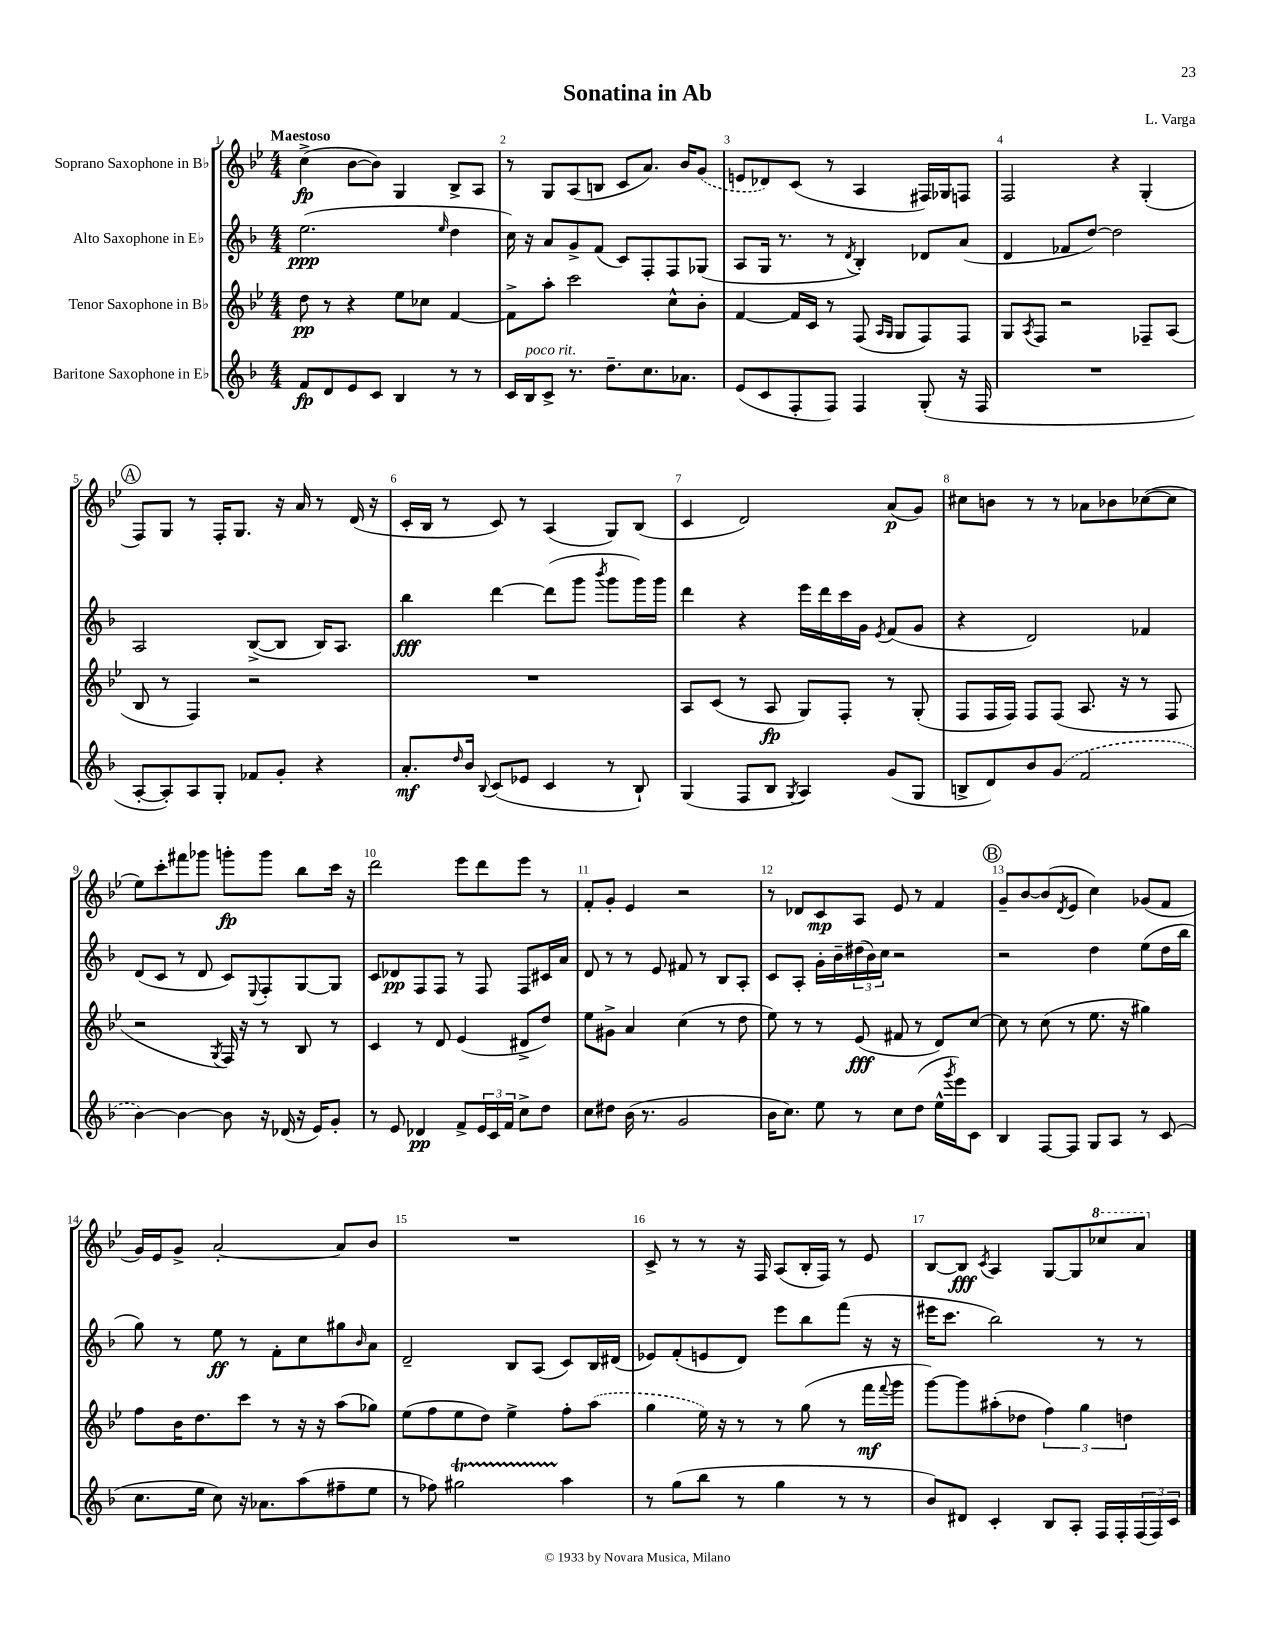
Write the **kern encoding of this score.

**kern	**dynam	**kern	**dynam	**kern	**dynam	**kern	**dynam
*part4	*part4	*part3	*part3	*part2	*part2	*part1	*part1
*staff4	*staff4	*staff3	*staff3	*staff2	*staff2	*staff1	*staff1
*I"Baritone Saxophone in E♭	*	*I"Tenor Saxophone in B♭	*	*I"Alto Saxophone in E♭	*	*I"Soprano Saxophone in B♭	*
*clefG2	*	*clefG2	*	*clefG2	*	*clefG2	*
*k[b-]	*	*k[b-e-]	*	*k[b-]	*	*k[b-e-]	*
*M4/4	*	*M4/4	*	*M4/4	*	*M4/4	*
=1	=1	=1	=1	=1	=1	=1	=1
!	!	!	!	!	!	!LO:TX:a:B:t=Maestoso	!
8f/L	fp	8dd\	pp	(2.ee\	ppp	(4cc^\	fp
8d/	.	8r	.	.	.	.	.
8e/	.	4r	.	.	.	[8b-\L	.
8c/J	.	.	.	.	.	8b-\J])	.
4B-/	.	8ee-\L	.	.	.	4G/	.
.	.	8cc-X\J	.	.	.	.	.
.	.	.	.	16qqee/	.	.	.
8r	.	[4f/	.	4dd\	.	8B-^/L	.
8r	.	.	.	.	.	8A/J	.
=2	=2	=2	=2	=2	=2	=2	=2
16c/LL	.	8f^\L]	.	16cc\)	.	8r	.
!LO:TX:a:i:t=poco rit.	!	!	!	!	!	!	!
16B-/J	.	.	.	16r	.	.	.
8c^/J	.	8aa'\J	.	8a/L	.	8G/L	.
8.r	.	2ccc\	.	8g^/	.	(8A/	.
.	.	.	.	(8f/J	.	8Bn/J	.
8.dd~\L	.	.	.	.	.	.	.
.	.	.	.	8c/L)	.	8c/L	.
8.cc\	.	.	.	8F'/	.	8.a/J)	.
.	.	8cc^^\L	.	8F/	.	.	.
8.a-X\J	.	.	.	.	.	16b-/KL	.
.	.	8b-'\J	.	(8G-X/J	.	(8g/J	.
=3	=3	=3	=3	=3	=3	=3	=3
(8e/L	.	[4f/	.	8A/L	.	8en/L	.
8c/	.	.	.	16G/Jk	.	8d-X/)	.
.	.	.	.	8.r	.	.	.
8F'/	.	16f/LL]	.	.	.	(8c/J	.
.	.	16c/JJ	.	.	.	.	.
8F/J)	.	8r	.	8r	.	8r	.
.	.	.	.	8qd/	.	.	.
4F/	.	(8F/	.	4B-'/)	.	4A/	.
.	.	16qqA/LL	.	.	.	.	.
.	.	16qqG/JJ	.	.	.	.	.
.	.	8G/L	.	.	.	.	.
(8G'/	.	8F/)	.	8d-X/L	.	16F#X/LL)	.
.	.	.	.	.	.	16G-X/J	.
16r	.	8F/J	.	(8a/J	.	8Fn/J	.
16F/	.	.	.	.	.	.	.
=4	=4	=4	=4	=4	=4	=4	=4
1r	.	8G/L	.	4d/	.	2F/	.
.	.	8qA/	.	.	.	.	.
.	.	8F/J	.	.	.	.	.
.	.	2r	.	8f-X/L	.	.	.
.	.	.	.	[8dd/J)	.	.	.
.	.	.	.	2dd\]	.	4r	.
.	.	8F-X~/L	.	.	.	(4G'/	.
.	.	(8A/J	.	.	.	.	.
!!LO:LB:g=z
!!LO:REH:place=s1:t=A
=5	=5	=5	=5	=5	=5	=5	=5
[8A'/L	.	8B-/	.	2A/	.	8F/L)	.
8A'/])	.	8r	.	.	.	8G/J	.
8A/	.	4F/)	.	.	.	8r	.
8G'/J	.	.	.	.	.	16F'/KL	.
.	.	.	.	.	.	8.G/J	.
8f-X/L	.	2r	.	([8B-^/L	.	.	.
8g'/J	.	.	.	8B-/J]	.	16r	.
.	.	.	.	.	.	16a/	.
4r	.	.	.	16B-/KL)	.	8r	.
.	.	.	.	8.A/J	.	.	.
.	.	.	.	.	.	(16d/	.
.	.	.	.	.	.	16r	.
=6	=6	=6	=6	=6	=6	=6	=6
8.a'/L	mf	1r	.	4bb-\	fff	16c'/LL	.
.	.	.	.	.	.	16B-/JJ	.
.	.	.	.	.	.	8r	.
16qqdd/	.	.	.	.	.	.	.
16b-/Jk	.	.	.	.	.	.	.
8qqB-/	.	.	.	.	.	.	.
(8c/L	.	.	.	[4ddd\	.	8c/)	.
8e-X/J	.	.	.	.	.	8r	.
4c/	.	.	.	(8ddd\L]	.	(4A/	.
.	.	.	.	8ggg\J	.	.	.
.	.	.	.	8qbbb-/	.	.	.
8r	.	.	.	8ggg\L	.	8G/L)	.
8B-`/)	.	.	.	16ggg\L)	.	(8B-/J	.
.	.	.	.	16ggg\JJ	.	.	.
=7	=7	=7	=7	=7	=7	=7	=7
(4G/	.	8A/L	.	4ddd\	.	4c/	.
.	.	(8c/J	.	.	.	.	.
8F/L	.	8r	.	4r	.	2d/)	.
8B-/J	.	8A/	fp	.	.	.	.
8qG/	.	.	.	.	.	.	.
4A/)	.	8G/L)	.	16eee\LL	.	.	.
.	.	.	.	16ddd\	.	.	.
.	.	8F'/J	.	16ccc\	.	.	.
.	.	.	.	16g\JJ	.	.	.
.	.	.	.	8qe/	.	.	.
(8g/L	.	8r	.	(8f/L	.	(8a/L	p
8G/J	.	(8G'/	.	8g/J	.	8g/J)	.
=8	=8	=8	=8	=8	=8	=8	=8
8Bn^/L	.	8F/L	.	4r	.	8cc#X\L	.
8d/)	.	16F/L	.	.	.	8bn\J	.
.	.	16F/JJ)	.	.	.	.	.
8b-/	.	8F/L	.	2d/)	.	8r	.
(8g/J	.	(8F/J	.	.	.	8r	.
2f/	.	8.A/	.	.	.	8a-X\L	.
.	.	.	.	.	.	8b-X\	.
.	.	16r	.	.	.	.	.
.	.	8r	.	4f-X/	.	([8cc-X\	.
.	.	8F/	.	.	.	8cc-\J]	.
!!LO:LB:g=z
=9	=9	=9	=9	=9	=9	=9	=9
[4b-\)	.	2r	.	(8d/L	.	8ee-\L)	.
.	.	.	.	8c/J	.	8ccc'\	.
4b-\_	.	.	.	8r	.	8fff#X\	.
.	.	.	.	8d/	.	8ggg-X\J	.
.	.	8qG/	.	.	.	.	.
8b-\]	.	16F/)	.	8c/L)	.	8gggn'\L	fp
.	.	16r	.	.	.	.	.
.	.	.	.	8qqE/	.	.	.
16r	.	8r	.	8F'/	.	8ggg\J	.
(16d-X/	.	.	.	.	.	.	.
16r	.	8B-/	.	[8G/	.	8bb-\L	.
16e/KL)	.	.	.	.	.	.	.
8g'/J	.	8r	.	8G/J]	.	16ccc\Jk	.
.	.	.	.	.	.	16r	.
=10	=10	=10	=10	=10	=10	=10	=10
8r	.	4c/	.	8c/L	.	2ddd\	.
8e/	.	.	.	8d-X/	pp	.	.
4d-X/	pp	8r	.	8F/	.	.	.
.	.	8d/	.	8F/J	.	.	.
8f^/L	.	(4e-/	.	8r	.	8eee-\L	.
24e/L	.	.	.	8F/	.	8ddd\	.
24c/	.	.	.	.	.	.	.
24f/JJ	.	.	.	.	.	.	.
8cc^\L	.	8d#X^/L	.	8F/L	.	8eee-\J	.
8dd\J	.	8dd/J)	.	16c#X/L	.	8r	.
.	.	.	.	16a/JJ	.	.	.
=11	=11	=11	=11	=11	=11	=11	=11
8cc\L	.	8ee-\L	.	8d/	.	8f'/L	.
8dd#X\J	.	8g#X^\J	.	8r	.	8g'/J	.
(16b-\	.	4a/	.	8r	.	4e-/	.
8.r	.	.	.	.	.	.	.
.	.	.	.	8e/	.	.	.
2g/	.	(4cc\	.	8f#X/	.	2r	.
.	.	.	.	8r	.	.	.
.	.	8r	.	8B-/L	.	.	.
.	.	8dd\	.	8A'/J	.	.	.
=12	=12	=12	=12	=12	=12	=12	=12
16b-\KL	.	8ee-\)	.	8c/L	.	8r	.
8.cc\J)	.	.	.	.	.	.	.
.	.	8r	.	8A'/J	.	8d-X/L	.
8ee\	.	8r	.	16g'\LL	.	8c/	mp
.	.	.	.	16b-~\	.	.	.
8r	.	(8e-/	fff	(24dd#X\	.	8A/J	.
.	.	.	.	24b-\)	.	.	.
.	.	.	.	24cc\JJ	.	.	.
8cc\L	.	8f#X/	.	2r	.	8e-/	.
(8dd\J	.	8r	.	.	.	8r	.
16ee^^\LL	.	8d/L)	.	.	.	4f/	.
8qggg/	.	.	.	.	.	.	.
16eee\J)	.	.	.	.	.	.	.
8c\J	.	[8cc/J	.	.	.	.	.
!!LO:REH:place=s1:t=B
=13	=13	=13	=13	=13	=13	=13	=13
4B-/	.	8cc\]	.	2r	.	8g~/L	.
.	.	8r	.	.	.	[8b-/	.
[8F/L	.	(8cc\	.	.	.	(8b-/]	.
.	.	.	.	.	.	8qd/	.
8F/J]	.	8r	.	.	.	8e-/J	.
8G/L	.	8.ee-\	.	4dd\	.	4cc\)	.
8A/J	.	.	.	.	.	.	.
.	.	16r	.	.	.	.	.
8r	.	4gg#X\)	.	(8ee\L	.	(8g-X/L	.
(8c/	.	.	.	16dd\L	.	8f/J	.
.	.	.	.	16bb-\JJ	.	.	.
!!LO:LB:g=z
=14	=14	=14	=14	=14	=14	=14	=14
8.cc\L	.	8ff\L	.	8gg\)	.	16g/LL)	.
.	.	.	.	.	.	16e-/J	.
.	.	16b-\K	.	8r	.	8g^/J	.
16ee\Jk	.	8.dd\	.	.	.	.	.
8cc\)	.	.	.	8ee\	ff	[2a'/	.
16r	.	8ccc\J	.	8r	.	.	.
8.a-X\L	.	.	.	.	.	.	.
.	.	8r	.	8f'\L	.	.	.
(8aa\	.	16r	.	8cc\	.	.	.
.	.	16r	.	.	.	.	.
8ff#X~\	.	(8aa\L	.	8gg#X\	.	8a/L]	.
.	.	.	.	16qqb-/	.	.	.
8ee\J	.	8gg-X\J)	.	8a\J	.	8b-/J	.
=15	=15	=15	=15	=15	=15	=15	=15
8r	.	(8ee-\L	.	2d~/	.	1r	.
8ff-X\)	.	8ff\	.	.	.	.	.
2gg#Xt\	.	8ee-\	.	.	.	.	.
.	.	8dd\J)	.	.	.	.	.
.	.	4ee-^\	.	8B-/L	.	.	.
.	.	.	.	(8A/J	.	.	.
4aa\	.	8ff'\L	.	8c/L)	.	.	.
.	.	(8aa\J	.	16B-/L	.	.	.
.	.	.	.	(16d#X/JJ	.	.	.
=16	=16	=16	=16	=16	=16	=16	=16
8r	.	4gg\	.	8e-X/L)	.	8c^/	.
(8gg\L	.	.	.	(8f'/	.	8r	.
8bb-\J	.	16ee-\)	.	8en/	.	8r	.
.	.	16r	.	.	.	.	.
8r	.	8r	.	8d/J)	.	16r	.
.	.	.	.	.	.	16F/	.
4gg\	.	8r	.	8eee\L	.	(8A/L	.
.	.	(8gg\	.	8bb-\	.	16B-'/L	.
.	.	.	.	.	.	16F/JJ)	.
8r	.	8r	.	(8fff\J	.	8r	.
8r	.	16fff\LL	mf	16r	.	8e-/	.
.	.	8qqfff/	.	.	.	.	.
.	.	16ggg\JJ	.	16r	.	.	.
=17	=17	=17	=17	=17	=17	=17	=17
8b-/L)	.	[8ggg\L)	.	16eee#X\KL	.	[8B-/L	.
.	.	.	.	8.ccc\J	.	.	.
8d#X/J	.	8ggg\]	.	.	.	8B-/J]	fff
.	.	.	.	.	.	8qc/	.
4c'/	.	(8aa#X'\	.	2bb-\)	.	4A/	.
.	.	8dd-X\J	.	.	.	.	.
8B-/L	.	6ff\)	.	.	.	[8G/L	.
8A'/J	.	.	.	.	.	8G/]	.
.	.	6gg\	.	.	.	.	.
*	*	*	*	*	*	*8va	*
16F/LL	.	.	.	8r	.	8ccc-X/	.
16F'/	.	.	.	.	.	.	.
.	.	6ddn\	.	.	.	.	.
(24F/	.	.	.	8r	.	8aa/J	.
24F/)	.	.	.	.	.	.	.
24c/JJ	.	.	.	.	.	.	.
*	*	*	*	*	*	*X8va	*
==	==	==	==	==	==	==	==
*-	*-	*-	*-	*-	*-	*-	*-
